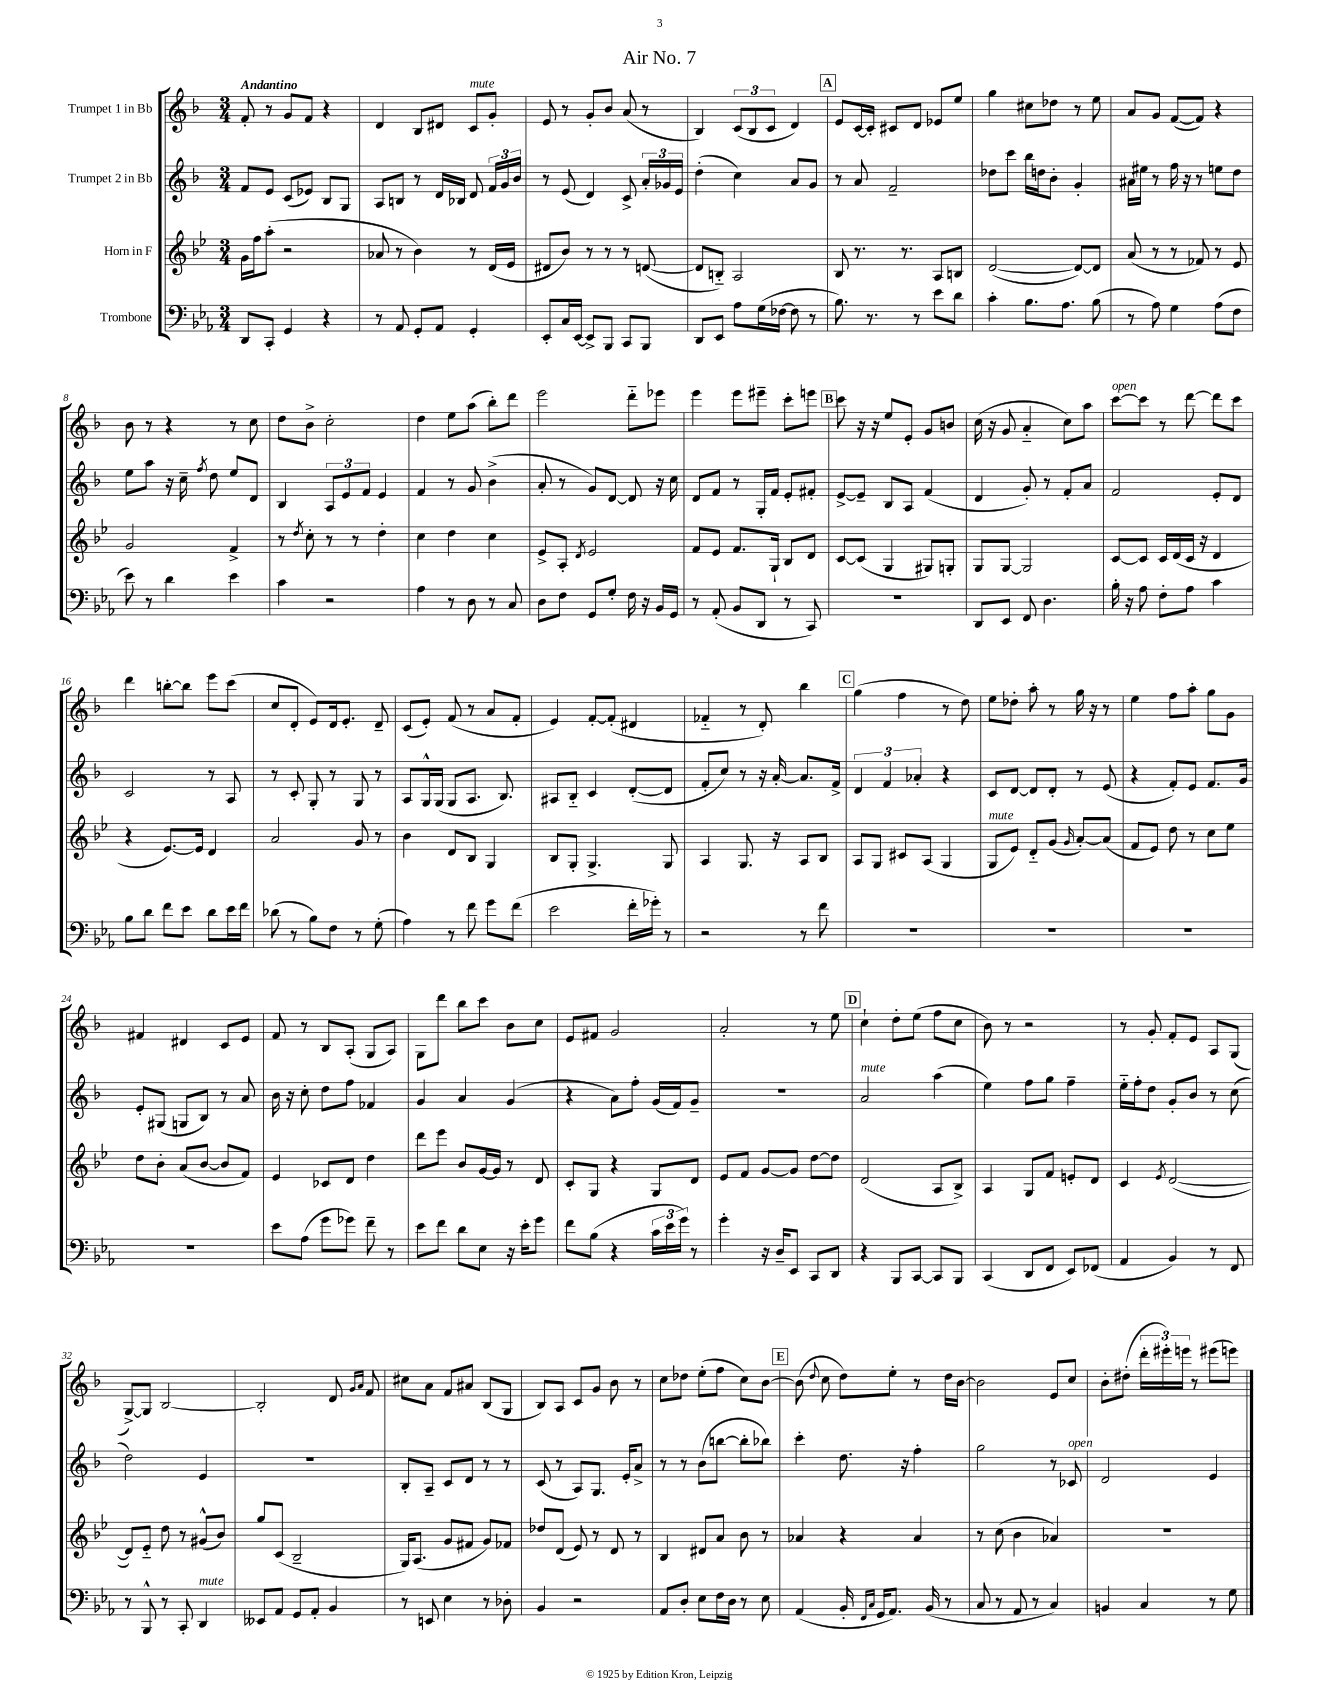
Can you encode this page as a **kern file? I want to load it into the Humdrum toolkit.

**kern	**kern	**kern	**kern
*staff4	*staff3	*staff2	*staff1
*clefF4	*clefG2	*clefG2	*clefG2
*k[b-e-a-]	*k[b-e-]	*k[b-]	*k[b-]
*M3/4	*M3/4	*M3/4	*M3/4
8DD/L	16g\LL	8f/L	8f'/
.	16ff\J	.	.
8CC'/J	(8aa'\J	8e/J	8r
4GG/	2r	(8c/L	8g/L
.	.	8e-/J)	8f/J
4r	.	8B-/L	4r
.	.	8G/J	.
=	=	=	=
8r	8a-/	8A/L	4d/
8AA-/	8r	8B/J	.
8GG'/L	4b-\)	8r	8B-/L
8AA-/J	.	16d/LL	8d#/J
.	.	16B-/JJ	.
4GG'/	8r	8d/	8c/L
.	(16d/LL	24f/LL	8g'/J
.	.	24g/	.
.	16e-/JJ	.	.
.	.	24b-/JJ	.
=	=	=	=
8EE-'/L	8d#/L	8r	8e/
16C/L	8b-/J)	(8e/	8r
[16EE-/JJ	.	.	.
8EE-^/]L	8r	4d/)	8g'/L
8BBB-/J	8r	.	8b-/J
8CC/L	8r	8c^/	(8a/
8BBB-/J	([8d/	24a'/LL	8r
.	.	24g-/	.
.	.	24e/JJ	.
=	=	=	=
8DD/L	8d/]L	(4dd'\	4B-/)
8EE-/J	8B'~/J)	.	.
8A-\L	2A/	4cc\)	(12c/L
.	.	.	12B-/
(16G\L	.	.	.
.	.	.	12c/J
[16F-\JJ	.	.	.
8F-\]	.	8a/L	4d/)
8r	.	8g/J	.
=	=	=	=
8.B-\)	8B-/	8r	8e/L
.	8.r	8a/	[16c/L
8.r	.	.	16c'/]JJ
.	.	2f~/	8c#/L
.	8.r	.	.
8r	.	.	8d/J
8e-\L	8A/L	.	8e-/L
8d\J	8B/J	.	8ee/J
=	=	=	=
4c'\	([2d/	8dd-\L	4gg\
.	.	8ccc\J	.
8.B-\L	.	16bb-\LL	8cc#\L
.	.	16dd\J	.
.	.	8b-'\J	8dd-\J
8.A-\J	.	.	.
.	8d/_L)	4g'/	8r
(8B-\	8d/]J	.	8ee\
=	=	=	=
8r	(8a/	16a#\LL	8a/L
.	.	16ee#\JJ	.
8A-\)	8r	8r	8g/J
4G\	8r	16ff\	([8f/L
.	.	16r	.
.	8f-/)	8r	8f/]J)
(8A-\L	8r	8ee\L	4r
8F\J	8e-/	8dd\J	.
=	=	=	=
8e-\)	2g/	8ee\L	8b-\
8r	.	8aa\J	8r
4d\	.	16r	4r
.	.	16cc~\	.
.	.	8qff/	.
.	.	8dd\	.
4e-\	4f^/	8ee/L	8r
.	.	8d/J	8cc\
=	=	=	=
4c\	8r	4B-/	8dd\L
.	8qdd/	.	.
.	8cc'\	.	8b-^\J
2r	8r	12A/L	2cc'\
.	.	12e/	.
.	8r	.	.
.	.	12f/J	.
.	4dd'\	4e/	.
=	=	=	=
4A-\	4cc\	4f/	4dd\
8r	4dd\	8r	8ee\L
8D\	.	8g/	(8aa\J
8r	4cc\	(4b-^\	8bb-'\L)
8C/	.	.	8ddd\J
=	=	=	=
8D\L	8e-^/L	8a'/	2eee\
8F\J	8A'/J	8r	.
.	8qd/	.	.
8GG/L	2e-/	8g/L)	.
8G'/J	.	[8d/J	.
16F\	.	8d/]	8ddd'~\L
16r	.	.	.
16BB-/LL	.	16r	8eee-\J
16GG/JJ	.	16cc\	.
=	=	=	=
8r	8f/L	8d/L	4eee\
(8AA-'/	8e-/J	8f/J	.
8BB-/L	8.f/L	8r	8eee\L
8DD/J	.	16G'/LL	8eee#~\J
.	16G`/Jk	16f/JJ	.
8r	8B-/L	8e'/L	8ccc'\L
8CC/)	8d/J	8f#'/J	8eee\J
=	=	=	=
2.r	[8c/L	[8e^/L	8ccc\
.	(8c/]J	8e~/]J	16r
.	.	.	16r
.	4G/	8B-/L	8ee/L
.	.	8A/J	8e'/J
.	8G#/L)	(4f/	8g/L
.	8G'/J	.	8b/J
=	=	=	=
8DD/L	8G/L	4d/	(16cc\
.	.	.	16r
8EE-/J	[8G/J	.	8g/
8FF/	2G/]	8g'/)	4a'~/
4.D\	.	8r	.
.	.	8f'/L	8cc\L)
.	.	8a/J	8aa\J
=	=	=	=
16B-'\	[8c/L	2f/	[8ccc\L
16r	.	.	.
8A-\	8c/]J	.	8ccc\]J
8F'\L	16c/LL	.	8r
.	(16d/	.	.
8A-\J	16c/JJ	.	[8ddd\
.	16r	.	.
4c\	4d/	8e'/L	8ddd\]L
.	.	8d/J	8ccc\J
=	=	=	=
8B-\L	4r	2c/	4ddd\
8d\J	.	.	.
8f\L	[8.e-/L)	.	[8bb'\L
8e-\J	.	.	8bb\]J
.	16e-/]Jk	.	.
8d\L	4d/	8r	8eee\L
16e-\L	.	8A/	(8ccc\J
16f\JJ	.	.	.
=	=	=	=
(8d-\	2a/	8r	8cc/L
8r	.	8c'/	8d'/J
8B-\L)	.	8G'/	8e/L)
8F\J	.	8r	16d/k
.	.	.	8.e'/J
8r	8g/	8G/	.
(8G'\	8r	8r	8d~/
=	=	=	=
4A-\)	4b-\	8A/L	(8c/L
.	.	16G^^/L	8e'/J)
.	.	(16G/JJ	.
8r	8d/L	8G/L	(8f/
8f\	8B-/J	8.A/J	8r
8g\L	4G/	.	8a/L
.	.	8.B-/)	.
(8f\J	.	.	8f'/J
=	=	=	=
2e-\	8B-/L	8A#/L	4e/)
.	8G'/J	8B-'~/J	.
.	4.G^/	4c/	[8f'/L
.	.	.	(8f'/]J
16f'\LL	.	([8d'/L	4d#/
16g-'\JJ)	.	.	.
8r	8G/	8d/]J	.
=	=	=	=
2r	4A/	8f'/L	4f-'~/
.	.	8cc/J)	.
.	8.G/	8r	8r
.	.	16r	8d'/)
.	16r	[16a'/	.
8r	8A/L	8.a/]L	4bb-\
8f\	8B-/J	.	.
.	.	16f^/Jk	.
=	=	=	=
2.r	8A/L	6d/	(4gg\
.	8G/J	.	.
.	.	6f/	.
.	8c#/L	.	4ff\
.	.	6a-'/	.
.	(8A/J	.	.
.	4G/	4r	8r
.	.	.	8dd\)
=	=	=	=
2.r	8G/L	8c/L	8ee\L
.	8e-/J)	[8d/J	8dd-'\J
.	8d'~/L	8d/]L	8aa'\
.	(8g/J	8d'/J	8r
.	16qqg/	.	.
.	[8a'/L)	8r	16gg\
.	.	.	16r
.	(8a/]J	(8e/	8r
=	=	=	=
2.r	8f/L	4r	4ee\
.	8e-/J)	.	.
.	8dd\	8f'/L)	8ff\L
.	8r	8e/J	8aa'\J
.	8cc\L	8.f/L	8gg\L
.	8ee-\J	.	8g\J
.	.	16g/Jk	.
=	=	=	=
2.r	8dd\L	8e'/L	4f#/
.	8b-'\J	(8G#/J	.
.	(8a/L	8G/L	4d#/
.	[8b-/J	8B-/J)	.
.	8b-/]L	8r	8c/L
.	8f/J)	8a/	8e/J
=	=	=	=
8e-\L	4e-/	16b-\	8f/
.	.	16r	.
(8A-\J	.	8cc'\	8r
8g\L	8c-/L	8dd\L	8B-/L
8g-\J)	8d/J	8ff\J	(8A'/J
8f~\	4dd\	4f-/	8G/L
8r	.	.	8A/J)
=	=	=	=
8e-\L	8ddd\L	4g/	8G\L
8f\J	8eee-\J	.	8ddd\J
8d\L	8b-/L	4a/	8bb-\L
8E-\J	[16g/L	.	8ccc\J
.	16g/]JJ	.	.
16r	8r	(4g/	8b-\L
16e-'\LK	.	.	.
8g\J	8d/	.	8cc\J
=	=	=	=
8f\L	8c'/L	4r	8e/L
(8B-\J	8G/J	.	8f#/J
4r	4r	8a\L)	2g/
.	.	8ff'\J	.
24c\LL	8G/L	(16g/LL	.
24e-\	.	.	.
.	.	16f/J)	.
24g\JJ)	.	.	.
8r	8d/J	8g~/J	.
=	=	=	=
4g'\	8e-/L	2.r	2a'/
.	8f/J	.	.
16r	[8g/L	.	.
16D~/LK	.	.	.
8EE-/J	8g/]J	.	.
8CC/L	[8dd\L	.	8r
8DD/J	8dd\]J	.	8ee\
=	=	=	=
4r	(2d/	2a/	4cc`\
8BBB-/L	.	.	8dd'\L
[8CC/J	.	.	(8ee\J
8CC/]L	8A/L	(4aa\	8ff\L
8BBB-/J	8B-^/J)	.	8cc\J
=	=	=	=
(4CC/	4A/	4ee\)	8b-\)
.	.	.	8r
8DD/L	8G/L	8ff\L	2r
8FF/J	8f/J	8gg\J	.
8EE-/L)	8e'/L	4ff~\	.
(8FF-/J	8d/J	.	.
=	=	=	=
4AA-/	4c/	16ee'~\LL	8r
.	.	16ff'\J	.
.	.	8dd\J	8g'/
.	8qe-/	.	.
4BB-/)	([2d/	8g'/L	8f'/L
.	.	8b-/J	8e/J
8r	.	8r	8A/L
8FF/	.	(8cc\	(8G/J
=	=	=	=
8r	8d/]L)	2dd\)	[8G^/L)
8BBB-^^/	8e-'~/J	.	8G/]J
8r	8dd\	.	[2B-/
8CC'/	8r	.	.
4DD/	(8g#^^/L	4e/	.
.	8b-/J)	.	.
=	=	=	=
8EE--/L	8gg/L	2.r	2B-'/]
8AA-/J	(8c/J	.	.
8GG/L	2B-~/	.	.
8AA-'/J	.	.	.
4BB-/	.	.	8d/
.	.	.	16qqg/LL
.	.	.	16qqa/JJ
.	.	.	8f/
=	=	=	=
8r	16G/LK)	8B-'/L	8cc#\L
.	(8.A/J	.	.
8EE/	.	8A~/J	8a\J
4E-\	8g/L	8c/L	8f/L
.	8f#/J	8d/J	8a#/J
8r	8g/L)	8r	(8B-/L
8D-'\	8f-/J	8r	8G/J
=	=	=	=
4BB-/	8dd-/L	(8c/	8B-/L)
.	(8d/J	8r	8A/J
2r	8e-/)	8A/L)	8c/L
.	8r	8.G/J	8g/J
.	8d/	.	8b-\
.	.	16e'/LK	.
.	8r	8a^/J	8r
=	=	=	=
8AA-/L	4B-/	8r	8cc\L
8D'/J	.	8r	8dd-\J
8E-\L	8d#/L	(8b-\L	(8ee'\L
16F\L	8a/J	[8bb\J	8ff\J
16D\JJ	.	.	.
8r	8b-\	8bb'\]L	8cc\L)
8E-\	8r	8bb-\J)	[8b-\J
=	=	=	=
(4AA-/	4a-/	4ccc'\	(8b-\]
.	.	.	8qqdd/
.	.	.	8cc\
16BB-'/	4r	8.dd\	8dd\L)
16qqFF/LL	.	.	.
16qqC/JJ	.	.	.
16GG/LK	.	.	.
8.AA-/J)	.	.	8ee'\J
.	.	16r	.
.	4a-/	4ff'\	8r
(16BB-/	.	.	.
8r	.	.	16dd\LL
.	.	.	[16b-\JJ
=	=	=	=
8C/	8r	2gg\	2b-\]
8r	(8cc\	.	.
8AA-/	4b-\	.	.
8r	.	.	.
4C/)	4a-/)	8r	8e/L
.	.	8c-/	8cc/J
=	=	=	=
4BB/	2.r	2d/	8b-'\L
.	.	.	(8dd#'\J
4C/	.	.	24ddd'\LL
.	.	.	24eee#'\)
.	.	.	24eee\JJ
.	.	.	8r
8r	.	4e/	(8eee#\L
8G\	.	.	8eee\J)
==	==	==	==
*-	*-	*-	*-
